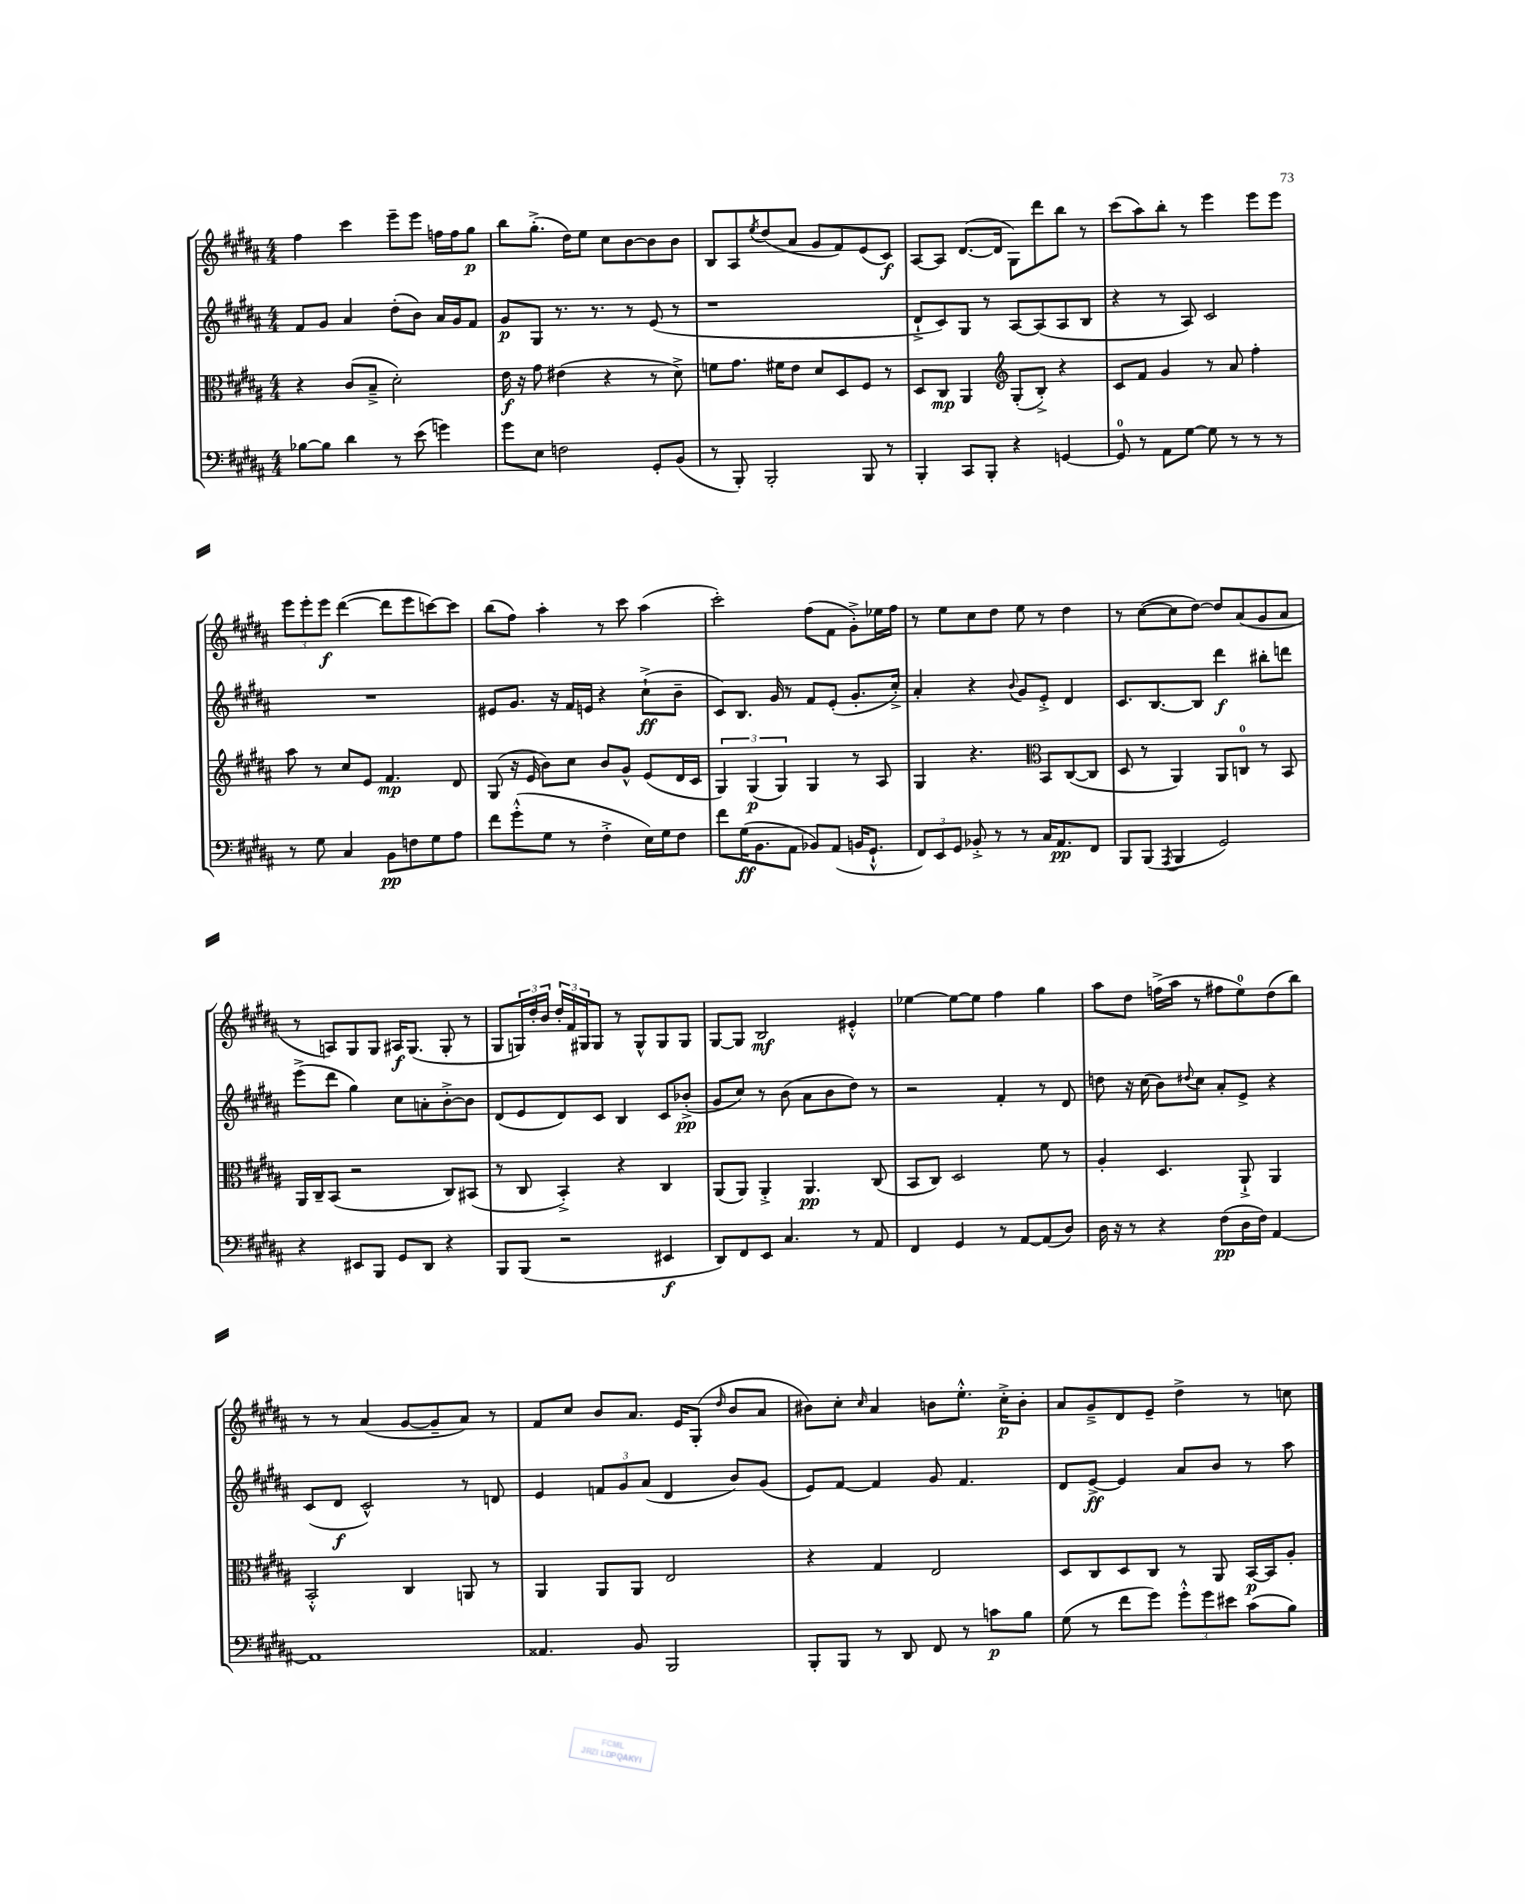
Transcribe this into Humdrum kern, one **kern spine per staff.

**kern	**dynam	**kern	**dynam	**kern	**dynam	**kern	**dynam
*part4	*part4	*part3	*part3	*part2	*part2	*part1	*part1
*staff4	*staff4	*staff3	*staff3	*staff2	*staff2	*staff1	*staff1
*clefF4	*	*clefC3	*	*clefG2	*	*clefG2	*
*k[f#c#g#d#a#]	*	*k[f#c#g#d#a#]	*	*k[f#c#g#d#a#]	*	*k[f#c#g#d#a#]	*
*M4/4	*	*M4/4	*	*M4/4	*	*M4/4	*
=84	=84	=84	=84	=84	=84	=84	=84
[8B-X\L	.	4r	.	8f#/L	.	4ff#\	.
8B-\J]	.	.	.	8g#/J	.	.	.
4d#\	.	(8c#/L	.	4a#/	.	4ccc#\	.
.	.	8B~^/J	.	.	.	.	.
8r	.	2d#'\)	.	(8dd#'\L	.	8eee~\L	.
(8e\	.	.	.	8b\J)	.	8eee\J	.
4gn\)	.	.	.	16a#/LL	.	16ffn\LL	.
.	.	.	.	16g#/J	.	16ff\J	.
.	.	.	.	8f#/J	.	8gg#\J	p
=85	=85	=85	=85	=85	=85	=85	=85
8g#\L	.	16e\	f	8g#/L	p	8bb\L	.
.	.	16r	.	.	.	.	.
8E\J	.	8g#\	.	8G#/J	.	(8.gg#'^\J	.
2Fn\	.	(4e#X\	.	8.r	.	.	.
.	.	.	.	.	.	16dd#\KL)	.
.	.	.	.	.	.	8ee\J	.
.	.	.	.	8.r	.	.	.
.	.	4r	.	.	.	8cc#\L	.
.	.	.	.	8r	.	[8b\	.
8GG#'/L	.	8r	.	(8e/	.	8b\]	.
(8BB/J	.	8d#^\)	.	8r	.	8b\J	.
=86	=86	=86	=86	=86	=86	=86	=86
8r	.	8fn\L	.	1r	.	8B/L	.
8BBB'/)	.	8.g#\J	.	.	.	8A#/	.
.	.	.	.	.	.	8qee/	.
2BBB'/	.	.	.	.	.	(8dd#/	.
.	.	16f#X\KL	.	.	.	.	.
.	.	8e\J	.	.	.	8a#/J	.
.	.	8d#/L	.	.	.	8g#/L	.
.	.	8D#/	.	.	.	8f#/)	.
8BBB/	.	8F#/J	.	.	.	(8e/	.
8r	.	8r	.	.	.	8c#/J)	f
=87	=87	=87	=87	=87	=87	=87	=87
4BBB'/	.	8D#/L	.	8d#`^/L	.	[8A#/L	.
.	.	8C#/J	mp	8c#/)	.	8A#/J]	.
8CC#/L	.	4AA#/	.	8G#/J	.	([8.d#/L	.
8BBB'/J	.	.	.	8r	.	.	.
.	.	.	.	.	.	16d#/Jk]	.
*	*	*clefG2	*	*	*	*	*
4r	.	(8G#'/L	.	[8A#/L	.	8G#\L)	.
.	.	8B'^/J)	.	(8A#/]	.	8ddd#\	.
[4GGn/	.	4r	.	8A#/	.	8bb\J	.
.	.	.	.	8B/J	.	8r	.
=88	=88	=88	=88	=88	=88	=88	=88
8GG/]	.	8c#/L	.	4r	.	(8ccc#\L	.
8r	.	8f#/J	.	.	.	8aa#\)	.
8AA#\L	.	4g#/	.	8r	.	8bb'\J	.
[8G#\J	.	.	.	8A#/)	.	8r	.
8G#\]	.	8r	.	2c#/	.	4eee\	.
8r	.	8a#/	.	.	.	.	.
8r	.	4ff#'\	.	.	.	8eee\L	.
8r	.	.	.	.	.	8eee\J	.
!!LO:LB:g=z
=89	=89	=89	=89	=89	=89	=89	=89
8r	.	8aa#\	.	1r	.	12eee\L	.
.	.	.	.	.	.	12eee'\	.
8G#\	.	8r	.	.	.	.	.
.	.	.	.	.	.	12eee\J	f
4C#/	.	8cc#/L	.	.	.	([4ddd#\	.
.	.	8e/J	.	.	.	.	.
8BB\L	pp	4.f#/	mp	.	.	8ddd#\L]	.
8Fn\	.	.	.	.	.	8eee\	.
8G#\	.	.	.	.	.	[8cccn\)	.
8A#\J	.	8d#/	.	.	.	8ccc\J]	.
=90	=90	=90	=90	=90	=90	=90	=90
8f#\L	.	(8G#/	.	8e#X/L	.	(8bb\L	.
(8g#'^^\	.	16r	.	8.g#/J	.	8ff#\J)	.
.	.	16e/	.	.	.	.	.
8G#\J	.	8b\L)	.	.	.	4aa#'\	.
.	.	.	.	16r	.	.	.
8r	.	8cc#\J	.	16f#/LL	.	.	.
.	.	.	.	16en/JJ	.	.	.
4F#'^\	.	8b/L	.	4r	.	8r	.
.	.	8g#^^/J	.	.	.	8ccc#\	.
16E\LL)	.	(8e/L	.	(8cc#`^\L	ff	(4aa#\	.
16G#\J	.	.	.	.	.	.	.
8F#\J	.	16d#/L	.	8b~\J	.	.	.
.	.	16c#/JJ	.	.	.	.	.
=91	=91	=91	=91	=91	=91	=91	=91
8f#\L	.	6G#/)	.	8c#/L)	.	2ccc#'\)	.
(16G#\K	ff	.	.	8.B/J	.	.	.
.	.	(6G#/	p	.	.	.	.
8.BB\	.	.	.	.	.	.	.
.	.	.	.	16g#/	.	.	.
.	.	6G#/)	.	.	.	.	.
8AA#\J	.	.	.	8r	.	.	.
8BB-X/L)	.	4G#/	.	8f#/L	.	(8ff#\L	.
(8AA#/J	.	.	.	(8e'/J	.	8f#\J	.
16BBn/KL	.	8r	.	8.g#'/L	.	8g#'^\L)	.
8.GG#`^^/J	.	.	.	.	.	.	.
.	.	8A#/	.	.	.	16ee-X\L	.
.	.	.	.	16cc#'^/Jk)	.	16ff#\JJ	.
=92	=92	=92	=92	=92	=92	=92	=92
12FF#/L)	.	4G#/	.	4a#'/	.	8r	.
12EE/	.	.	.	.	.	.	.
.	.	.	.	.	.	8ee\L	.
12GG#/J	.	.	.	.	.	.	.
8BB-X'^/	.	4.r	.	4r	.	8cc#\	.
8r	.	.	.	.	.	8dd#\J	.
.	.	.	.	8qqb/	.	.	.
8r	.	.	.	8g#/L	.	8ee\	.
*	*	*clefC3	*	*	*	*	*
16C#/KL	.	8BB/L	.	8e'^/J	.	8r	.
8.AA#/	pp	.	.	.	.	.	.
.	.	([8C#/	.	4d#/	.	4dd#\	.
8FF#/J	.	8C#/J]	.	.	.	.	.
=93	=93	=93	=93	=93	=93	=93	=93
8BBB/L	.	8D#/	.	8.c#/L	.	8r	.
(8BBB/J	.	8r	.	.	.	([8cc#\L	.
.	.	.	.	[8.B/	.	.	.
8qAAA#/	.	.	.	.	.	.	.
4BBB/	.	4AA#/)	.	.	.	8cc#\]	.
.	.	.	.	8B/J]	.	[8dd#\J)	.
2GG#/)	.	8AA#/L	.	4ddd#\	f	8dd#/L]	.
.	.	8Cn/J	.	.	.	(8a#/	.
.	.	8r	.	8bb#X'\L	.	8g#/	.
.	.	8BB/	.	8dddn\J	.	8a#/J	.
!!LO:LB:g=z
=94	=94	=94	=94	=94	=94	=94	=94
4r	.	16AA#/LL	.	(8eee^\L	.	8r	.
.	.	16C#~/J	.	.	.	.	.
.	.	(8BB/J	.	8ddd#\J	.	8An/L)	.
8EE#X/L	.	2r	.	4gg#\)	.	8G#/	.
8BBB/J	.	.	.	.	.	8G#/J	.
8GG#/L	.	.	.	8cc#\L	.	16A#X/KL	f
.	.	.	.	.	.	(8.G#/J	.
8DD#/J	.	.	.	8an'\	.	.	.
4r	.	8C#/L)	.	[8b'^\	.	8G#'/	.
.	.	(8BB#X/J	.	8b\J]	.	8r	.
=95	=95	=95	=95	=95	=95	=95	=95
8BBB/L	.	8r	.	(8d#/L	.	8G#/L	.
(8BBB/J	.	8C#/	.	8e/	.	24Gn/L)	.
.	.	.	.	.	.	24dd#'/	.
.	.	.	.	.	.	24b/JJ	.
2r	.	4BB'^/)	.	8d#/)	.	24dd#'/LL	.
.	.	.	.	.	.	24f#/	.
.	.	.	.	.	.	24G#X/J	.
.	.	.	.	8c#/J	.	8G#/J	.
.	.	4r	.	4B/	.	8r	.
.	.	.	.	.	.	8G#^^/L	.
4EE#X/	f	4C#/	.	8c#/L	.	8G#/	.
.	.	.	.	(8b-X'^/J	pp	8G#/J	.
=96	=96	=96	=96	=96	=96	=96	=96
8DD#/L)	.	(8AA#/L	.	8g#/L	.	[8G#/L	.
8FF#/	.	8AA#/J)	.	8cc#/J)	.	8G#/J]	.
8EE/J	.	4AA#'^/	.	8r	.	2B/	mf
4.C#/	.	.	.	(8b\	.	.	.
.	.	4.AA#/	pp	8a#\L	.	.	.
.	.	.	.	8b\	.	.	.
8r	.	.	.	8dd#\J)	.	4e#X'^^/	.
8AA#/	.	(8C#/	.	8r	.	.	.
=97	=97	=97	=97	=97	=97	=97	=97
4FF#/	.	8BB/L	.	2r	.	[4ee-X\	.
.	.	8C#/J)	.	.	.	.	.
4GG#/	.	2D#/	.	.	.	8ee-\L_	.
.	.	.	.	.	.	8ee-\J]	.
8r	.	.	.	4f#'/	.	4ff#\	.
[8AA#/L	.	.	.	.	.	.	.
(8AA#/]	.	8f#\	.	8r	.	4gg#\	.
8D#/J)	.	8r	.	8d#/	.	.	.
=98	=98	=98	=98	=98	=98	=98	=98
16D#\	.	4A#'/	.	8ddn\	.	8aa#\L	.
16r	.	.	.	.	.	.	.
8r	.	.	.	16r	.	8dd#\J	.
.	.	.	.	(16cc#\	.	.	.
4r	.	4.D#/	.	8b\L)	.	(16ffn^\LL	.
.	.	.	.	.	.	16aa#\JJ	.
.	.	.	.	8qqdd#X/	.	.	.
.	.	.	.	8cc#\J	.	8r	.
(8F#\L	pp	.	.	8a#'/L	.	8ff#X\L	.
16D#\L	.	8AA#`^/	.	8e^/J	.	8ee\)	.
16F#\JJ)	.	.	.	.	.	.	.
[4AA#/	.	4AA#/	.	4r	.	(8dd#\	.
.	.	.	.	.	.	8bb\J)	.
!!LO:LB:g=z
=99	=99	=99	=99	=99	=99	=99	=99
1AA#]	.	2BB'^^/	.	(8c#/L	.	8r	.
.	.	.	.	8d#/J	f	8r	.
.	.	.	.	2c#^^/)	.	(4a#/	.
.	.	4C#/	.	.	.	[8g#/L	.
.	.	.	.	.	.	8g#~/]	.
.	.	8AAn/	.	8r	.	8a#/J)	.
.	.	8r	.	8dn/	.	8r	.
=100	=100	=100	=100	=100	=100	=100	=100
4.AA##X/	.	4AA#/	.	4e/	.	8f#/L	.
.	.	.	.	.	.	8cc#/J	.
.	.	8AA#/L	.	12fn/L	.	8b/L	.
.	.	.	.	12g#/	.	.	.
8BB/	.	8AA#/J	.	.	.	8.a#/J	.
.	.	.	.	(12a#/J	.	.	.
2BBB/	.	2E/	.	4d#/	.	.	.
.	.	.	.	.	.	16e/KL	.
.	.	.	.	.	.	(8G#'/J	.
.	.	.	.	.	.	16qqdd#/	.
.	.	.	.	8b/L)	.	8b/L	.
.	.	.	.	(8g#/J	.	8a#/J	.
=101	=101	=101	=101	=101	=101	=101	=101
8BBB'/L	.	4r	.	8e/L)	.	8b#X\L)	.
8BBB/J	.	.	.	[8f#/J	.	8cc#'\J	.
.	.	.	.	.	.	16qqcc#/	.
8r	.	4G#/	.	4f#/]	.	4a#/	.
8DD#/	.	.	.	.	.	.	.
8FF#/	.	2E/	.	8g#/	.	8bn\L	.
8r	.	.	.	4.f#/	.	8.ee'^^\J	.
8cn\L	p	.	.	.	.	.	.
.	.	.	.	.	.	16cc#'^\KL	p
8B\J	.	.	.	.	.	8b'\J	.
=102	=102	=102	=102	=102	=102	=102	=102
(8G#\	.	8D#/L	.	8d#/L	.	8a#/L	.
8r	.	8C#/	.	[8e^/J	ff	8g#~^/	.
8f#\L	.	8D#/	.	4e/]	.	8d#/	.
8g#\J)	.	8C#/J	.	.	.	8e~/J	.
12g#'^^\L	.	8r	.	8a#/L	.	4dd#^\	.
12g#\	.	.	.	.	.	.	.
.	.	8AA#/	.	8b/J	.	.	.
12e#X\J	.	.	.	.	.	.	.
(8c#\L	.	[16BB/LL	p	8r	.	8r	.
.	.	16BB/J]	.	.	.	.	.
8B\J)	.	8A#'/J	.	8aa#\	.	8ccn\	.
==	==	==	==	==	==	==	==
*-	*-	*-	*-	*-	*-	*-	*-
